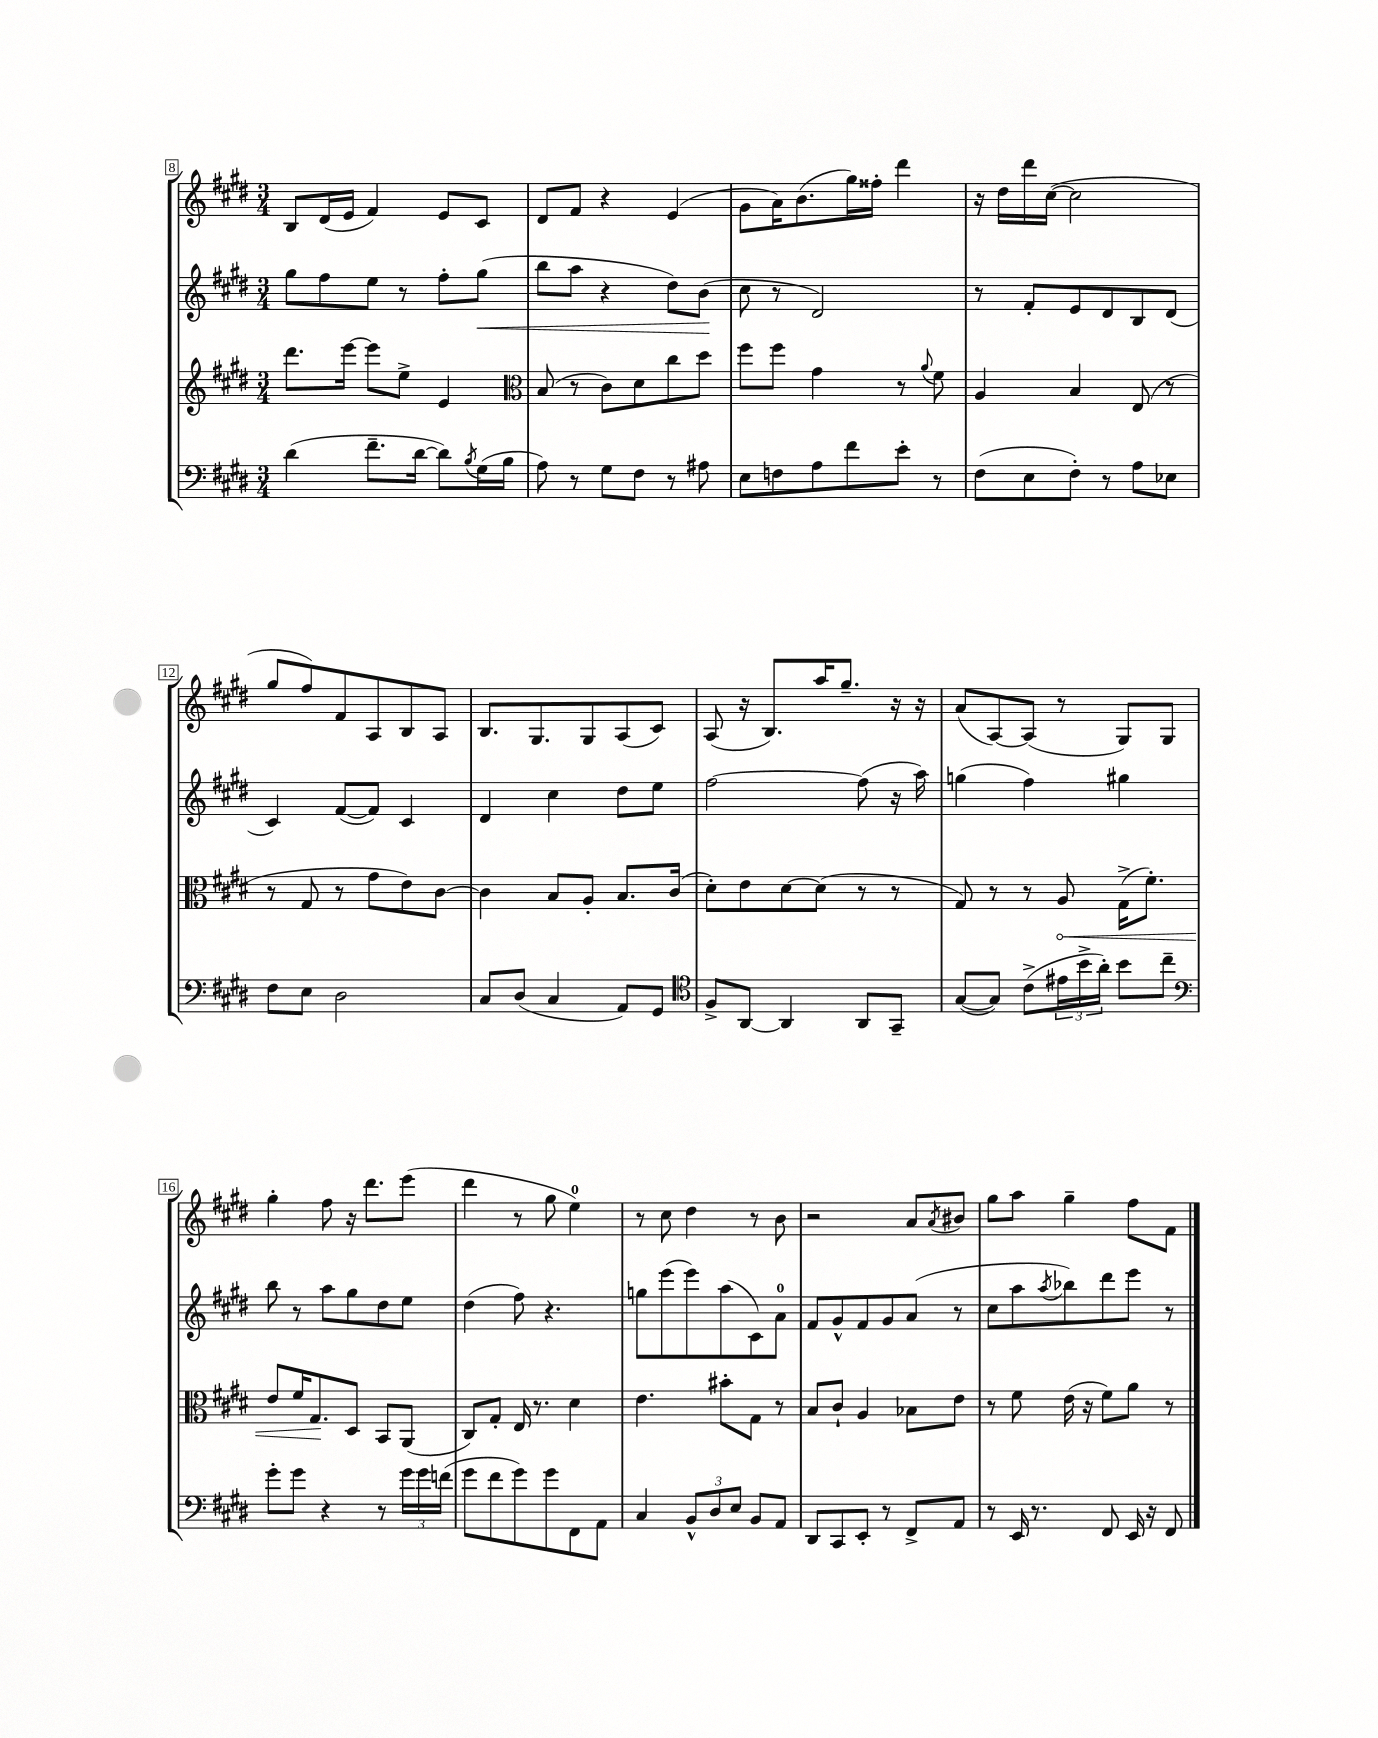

**kern	**kern	**kern	**kern
*staff4	*staff3	*staff2	*staff1
*clefF4	*clefG2	*clefG2	*clefG2
*k[f#c#g#d#]	*k[f#c#g#d#]	*k[f#c#g#d#]	*k[f#c#g#d#]
*M3/4	*M3/4	*M3/4	*M3/4
(4d#	8.ddd#	8gg#	8B
.	.	8ff#	(16d#
.	[16eee	.	16e
8.f#~	8eee]	8ee	4f#)
.	8ee^	8r	.
[16d#	.	.	.
8d#])	4e	8ff#'	8e
8qB	.	.	.
(16G#	.	(8gg#	8c#
16B	.	.	.
=	=	=	=
*	*clefC3	*	*
8A)	(8B	8bb	8d#
8r	8r	8aa	8f#
8G#	8c#)	4r	4r
8F#	8d#	.	.
8r	8cc#	8dd#)	(4e
8A#	8dd#	(8b	.
=	=	=	=
8E	8ff#	8cc#	8g#
8F	8ff#	8r	16a)
.	.	.	(8.b
8A	4g#	2d#)	.
8f#	.	.	16gg#)
.	.	.	16ff##'
8e'	8r	.	4ddd#
.	8qqa	.	.
8r	8f#	.	.
=	=	=	=
(8F#	4A	8r	16r
.	.	.	16dd#
8E	.	8f#'	16ddd#
.	.	.	([16cc#
8F#')	4B	8e	2cc#]
8r	.	8d#	.
8A	(8E	8B	.
8E-	8r	(8d#	.
=	=	=	=
8F#	8r	4c#)	8gg#
8E	8G#	.	8ff#)
2D#	8r	([8f#	8f#
.	8g#	8f#])	8A
.	8e)	4c#	8B
.	[8c#	.	8A
=	=	=	=
8C#	4c#]	4d#	8.B
(8D#	.	.	.
.	.	.	8.G#
4C#	8B	4cc#	.
.	8A'	.	8G#
8AA)	8.B	8dd#	(8A
8GG#	.	8ee	8c#)
.	(16c#	.	.
=	=	=	=
*clefC4	*	*	*
8F#^	8d#')	[2ff#	(8A
[8AA	8e	.	16r
.	.	.	8.B)
4AA]	[8d#	.	.
.	(8d#]	.	16aa
.	.	.	8.gg#~
8AA	8r	(8ff#]	.
8GG#~	8r	16r	16r
.	.	16aa)	16r
=	=	=	=
([8G#	8G#)	(4gg	(8a
8G#])	8r	.	[8A)
(8c#^	8r	4ff#)	(8A]
24e#	8A	.	8r
24b^	.	.	.
24a')	.	.	.
8b	(16G#^	4gg#	8G#)
.	8.f#')	.	.
8cc#~	.	.	8G#
=	=	=	=
*clefF4	*	*	*
8g#'	8e	8bb	4gg#'
8g#	16f#	8r	.
.	8.G#	.	.
4r	.	8aa	8ff#
.	8D#	8gg#	16r
.	.	.	8.ddd#
8r	8BB	8dd#	.
24g#	(8AA	8ee	(8eee
24g#	.	.	.
(24f	.	.	.
=	=	=	=
8g#	8C#)	(4dd#	4ddd#
8f#	8G#'	.	.
8g#)	16E	8ff#)	8r
.	8.r	.	.
8g#	.	4.r	8gg#
8FF#	4d#	.	4ee)
8AA	.	.	.
=	=	=	=
4C#	4.e	8gg	8r
.	.	(8eee	8cc#
12BB^^	.	8eee)	4dd#
12D#	.	.	.
.	8b#'	(8aa	.
12E	.	.	.
8BB	8G#	8c#)	8r
8AA	8r	8a	8b
=	=	=	=
8DD#	8B	8f#	2r
8CC#	8c#`	8g#^^	.
8EE'	4A	8f#	.
8r	.	8g#	.
8FF#^	8B-	(8a	8a
.	.	.	8qa
8AA	8e	8r	8b#
=	=	=	=
8r	8r	8cc#	8gg#
16EE	8f#	8aa	8aa
8.r	.	.	.
.	.	8qaa	.
.	(16e	8bb-)	4gg#~
.	16r	.	.
8FF#	8f#)	8ddd#	.
16EE	8a	8eee	8ff#
16r	.	.	.
8FF#	8r	8r	8f#
==	==	==	==
*-	*-	*-	*-
